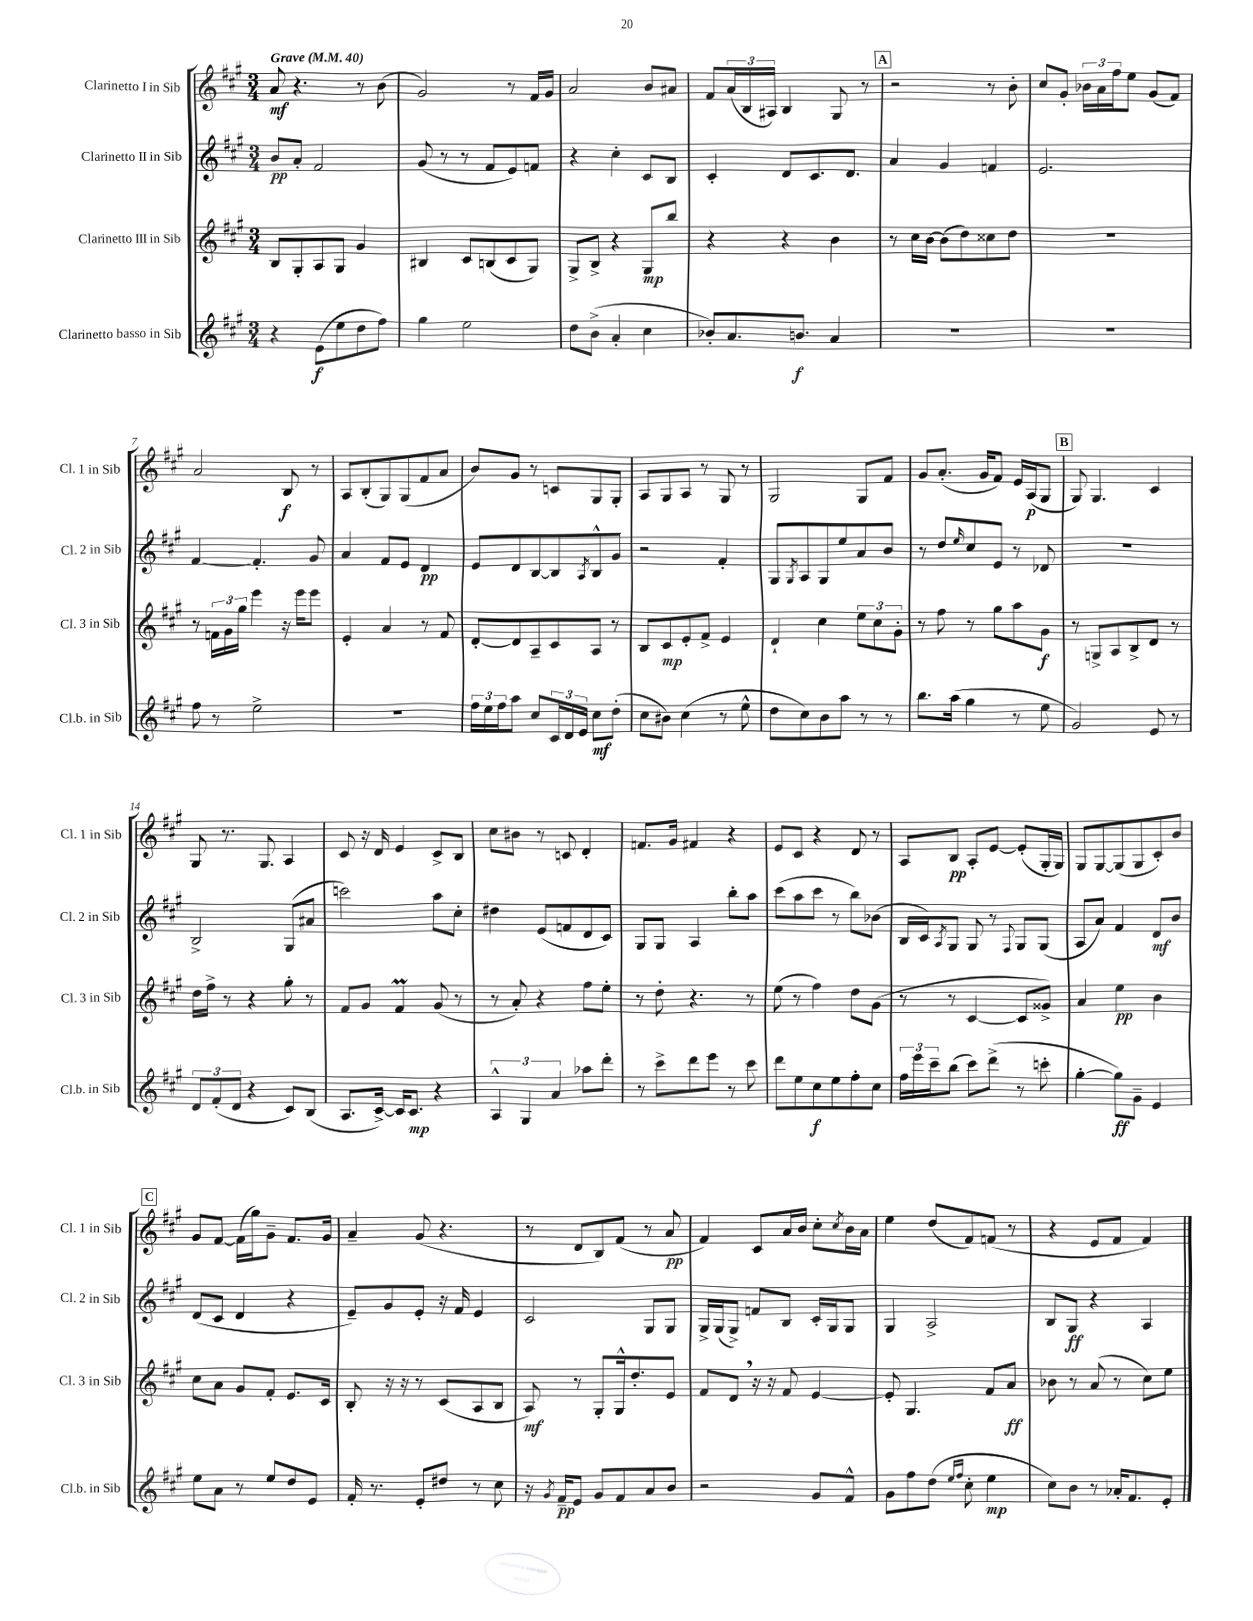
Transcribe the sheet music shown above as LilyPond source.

<<
\new StaffGroup <<
\new Staff = "s0" \with { instrumentName = "Clarinetto I in Sib" shortInstrumentName = "Cl. 1 in Sib" } {
    \clef treble \key a \major \numericTimeSignature \time 3/4 \tempo "Grave" 4 = 40
    a'8\mf r4. r8 b'8( |
    gis'2) r8 fis'16 gis'16 |
    a'2 b'8 ais'8 |
    fis'8 \tuplet 3/2 { a'16( b16 ais16) } b4 gis8 r8 |
    \mark \markup { \box "A" } r2 r8 b'8-. |
    cis''8 gis'8-. \tuplet 3/2 { bes'16 a'16 fis''16 } e''8 gis'8( fis'8) |
    a'2 b8\f r8 |
    a8 b8-.( gis8) gis8( fis'8 a'8 |
    b'8) gis'8 r8 c'8 gis8 gis8-. |
    a8 gis8 a8 r8 gis8 r8 |
    gis2 gis8 fis'8 |
    gis'8 a'8.-.( gis'16 fis'8) e'16 a16\p( gis8 |
    \mark \markup { \box "B" } gis8) gis4. cis'4 |
    gis8 r8. gis8. a4 |
    cis'8 r16 d'16 e'4 cis'8-> b8 |
    cis''8 bis'8 r8 c'8 d'4-. |
    f'8. gis'16 fis'4 r4 |
    e'8 cis'8 r4 d'8 r8 |
    a8 b8\pp a8-. e'8~ e'8-.( gis16-. gis16) |
    gis8 gis8~ gis8( gis8 cis'8-.) b'8 |
    \mark \markup { \box "C" } gis'8 fis'8~ fis'16( gis''16) gis'8-- fis'8. gis'16 |
    a'4-- gis'8( r4. |
    r8 d'8 b8) fis'8( r8 a'8\pp |
    fis'4) cis'8 a'16 b'16 cis''8-. \acciaccatura { cis''8 } b'16 a'16 |
    e''4 d''8( fis'8) f'8( r8 |
    r4 e'8 fis'8 fis'4) \bar "|." |
}
\new Staff = "s1" \with { instrumentName = "Clarinetto II in Sib" shortInstrumentName = "Cl. 2 in Sib" } {
    \clef treble \key a \major \numericTimeSignature \time 3/4
    b'8\pp a'8-. fis'2 |
    gis'8( r8 r8 fis'8 e'8) f'8 |
    r4 cis''4-. cis'8 b8 |
    cis'4-. d'8 cis'8. d'8. |
    \mark \markup { \box "A" } a'4 gis'4 f'4 |
    e'2. |
    fis'4~ fis'4.-. gis'8 |
    a'4 fis'8 e'8 d'4\pp |
    e'8 d'8 b8~ b8 \acciaccatura { a8 } b8-^ gis'8 |
    r2 fis'4-. |
    gis8 \acciaccatura { gis8 } a8 gis8 e''8 a'8 b'8 |
    r8 d''8 \grace { e''16 } cis''8 e'8 r8 des'8 |
    \mark \markup { \box "B" } R2. |
    b2-> gis8( ais'8 |
    c'''2) a''8 cis''8-. |
    dis''4 e'8( f'8 d'8 cis'8) |
    gis8 gis8 a4 b''8-. a''8 |
    cis'''8( a''8 cis'''8 r8 b''8) bes'8( |
    b16 cis'16) \acciaccatura { a8 } gis8 gis8 r8 \appoggiatura { fis8 } gis8 gis8( |
    a8 a'8) fis'4 d'8\mf b'8 |
    \mark \markup { \box "C" } d'8( cis'8 d'4 r4 |
    e'8--) gis'8 e'8-. r16 fis'16 e'4 |
    cis'2 gis8 gis8 |
    gis16-> gis16( gis8->) f'8 b8 cis'16-. gis16 gis8 |
    gis4 a2-> |
    b8 gis8\ff r4 a4 \bar "|." |
}
\new Staff = "s2" \with { instrumentName = "Clarinetto III in Sib" shortInstrumentName = "Cl. 3 in Sib" } {
    \clef treble \key a \major \numericTimeSignature \time 3/4
    b8 gis8-. a8 gis8 gis'4 |
    bis4 cis'8 b8( cis'8 gis8) |
    gis8-> b8-> r4 gis8\mp b''8 |
    r4 r4 b'4 |
    \mark \markup { \box "A" } r8 cis''16 b'16~ b'8( d''8) cisis''8 d''8 |
    R2. |
    r8 \tuplet 3/2 { f'16 gis'16 gis''16 } e'''4 r16 e'''16 e'''8 |
    e'4-. a'4 r8 fis'8 |
    d'8~-. d'8 a8-- cis'8 a8 r8 |
    b8 cis'8\mp e'8-. fis'8-> e'4 |
    d'4-! cis''4 \tuplet 3/2 { e''8 cis''8 gis'8-. } |
    r8 fis''8 r8 gis''8 a''8 gis'8\f |
    \mark \markup { \box "B" } r8 g8-> a8 b8-> d'8 r8 |
    d''16 fis''16-> r8 r4 gis''8-. r8 |
    fis'8 gis'8 fis'4\prall gis'8( r8 |
    r8 a'8-.) r4 fis''8 e''8-. |
    r8 d''8-. r4. r8 |
    e''8( r8 fis''4) d''8 gis'8( |
    r8 r8 cis'4~ cis'8 gisis'8->) |
    a'4 e''4\pp b'4 |
    \mark \markup { \box "C" } cis''8 a'8 gis'8 fis'8-. e'8. cis'16 |
    b8-. r16 r16 r8 cis'8( a8 b8 |
    a8\mf) r8 gis8-. gis16-^ d''8.-. e'8 |
    fis'8 d'8 \breathe r16 r16 fis'8 e'4~ |
    e'8-. gis4. fis'8 a'8\ff |
    bes'8 r8 a'8( r8 cis''8) e''8 \bar "|." |
}
\new Staff = "s3" \with { instrumentName = "Clarinetto basso in Sib" shortInstrumentName = "Cl.b. in Sib" } {
    \clef treble \key a \major \numericTimeSignature \time 3/4
    r4 e'8\f( e''8 d''8 fis''8) |
    gis''4 e''2 |
    d''8 b'8->( a'4-. cis''4 |
    bes'8-.) a'8. b'8.\f a'4 |
    \mark \markup { \box "A" } R2. |
    R2. |
    fis''8 r8 e''2-> |
    R2. |
    \tuplet 3/2 { fis''16 e''16 fis''16 } a''8 cis''8 \tuplet 3/2 { cis'16 d'16 e'16 } cis''8\mf d''8-.( |
    cis''8 bis'8) cis''4( r8 e''8-^ |
    d''8 cis''8) b'8 a''8 r8 r8 |
    b''8. a''16( gis''4 r8 e''8 |
    \mark \markup { \box "B" } gis'2) e'8 r8 |
    \tuplet 3/2 { d'8 fis'8-.( d'8 } r4 cis'8) b8( |
    a8. cis'16~->) cis'16 cis'8.\mp r4 |
    \tuplet 3/2 { a4-^ gis4 a'4 } aes''8 d'''8-. |
    r8 cis'''8-> d'''8 e'''8 r8 cis'''8 |
    d'''8 e''8 cis''8\f e''8 fis''8-. cis''8 |
    \tuplet 3/2 { fis''16 e'''16 cis'''16-- } b''8( cis'''8) d'''8->( r8 c'''8-. |
    gis''4~-. gis''8\ff) gis'8-- e'4 |
    \mark \markup { \box "C" } e''8 a'8 r8 e''8 d''8 e'8 |
    fis'16-. r8. e'8-. dis''8 r8 cis''8 |
    r16 \acciaccatura { gis'8 } fis'16--\pp e'8 gis'8 fis'8 a'8 b'8 |
    r2 gis'8 fis'8-^ |
    gis'8 fis''8 d''8( \grace { e''16 fis''16 } cis''8-. e''4\mp |
    cis''8) b'8 r8 aes'16-. fis'8. e'8-. \bar "|." |
}
>>
>>
